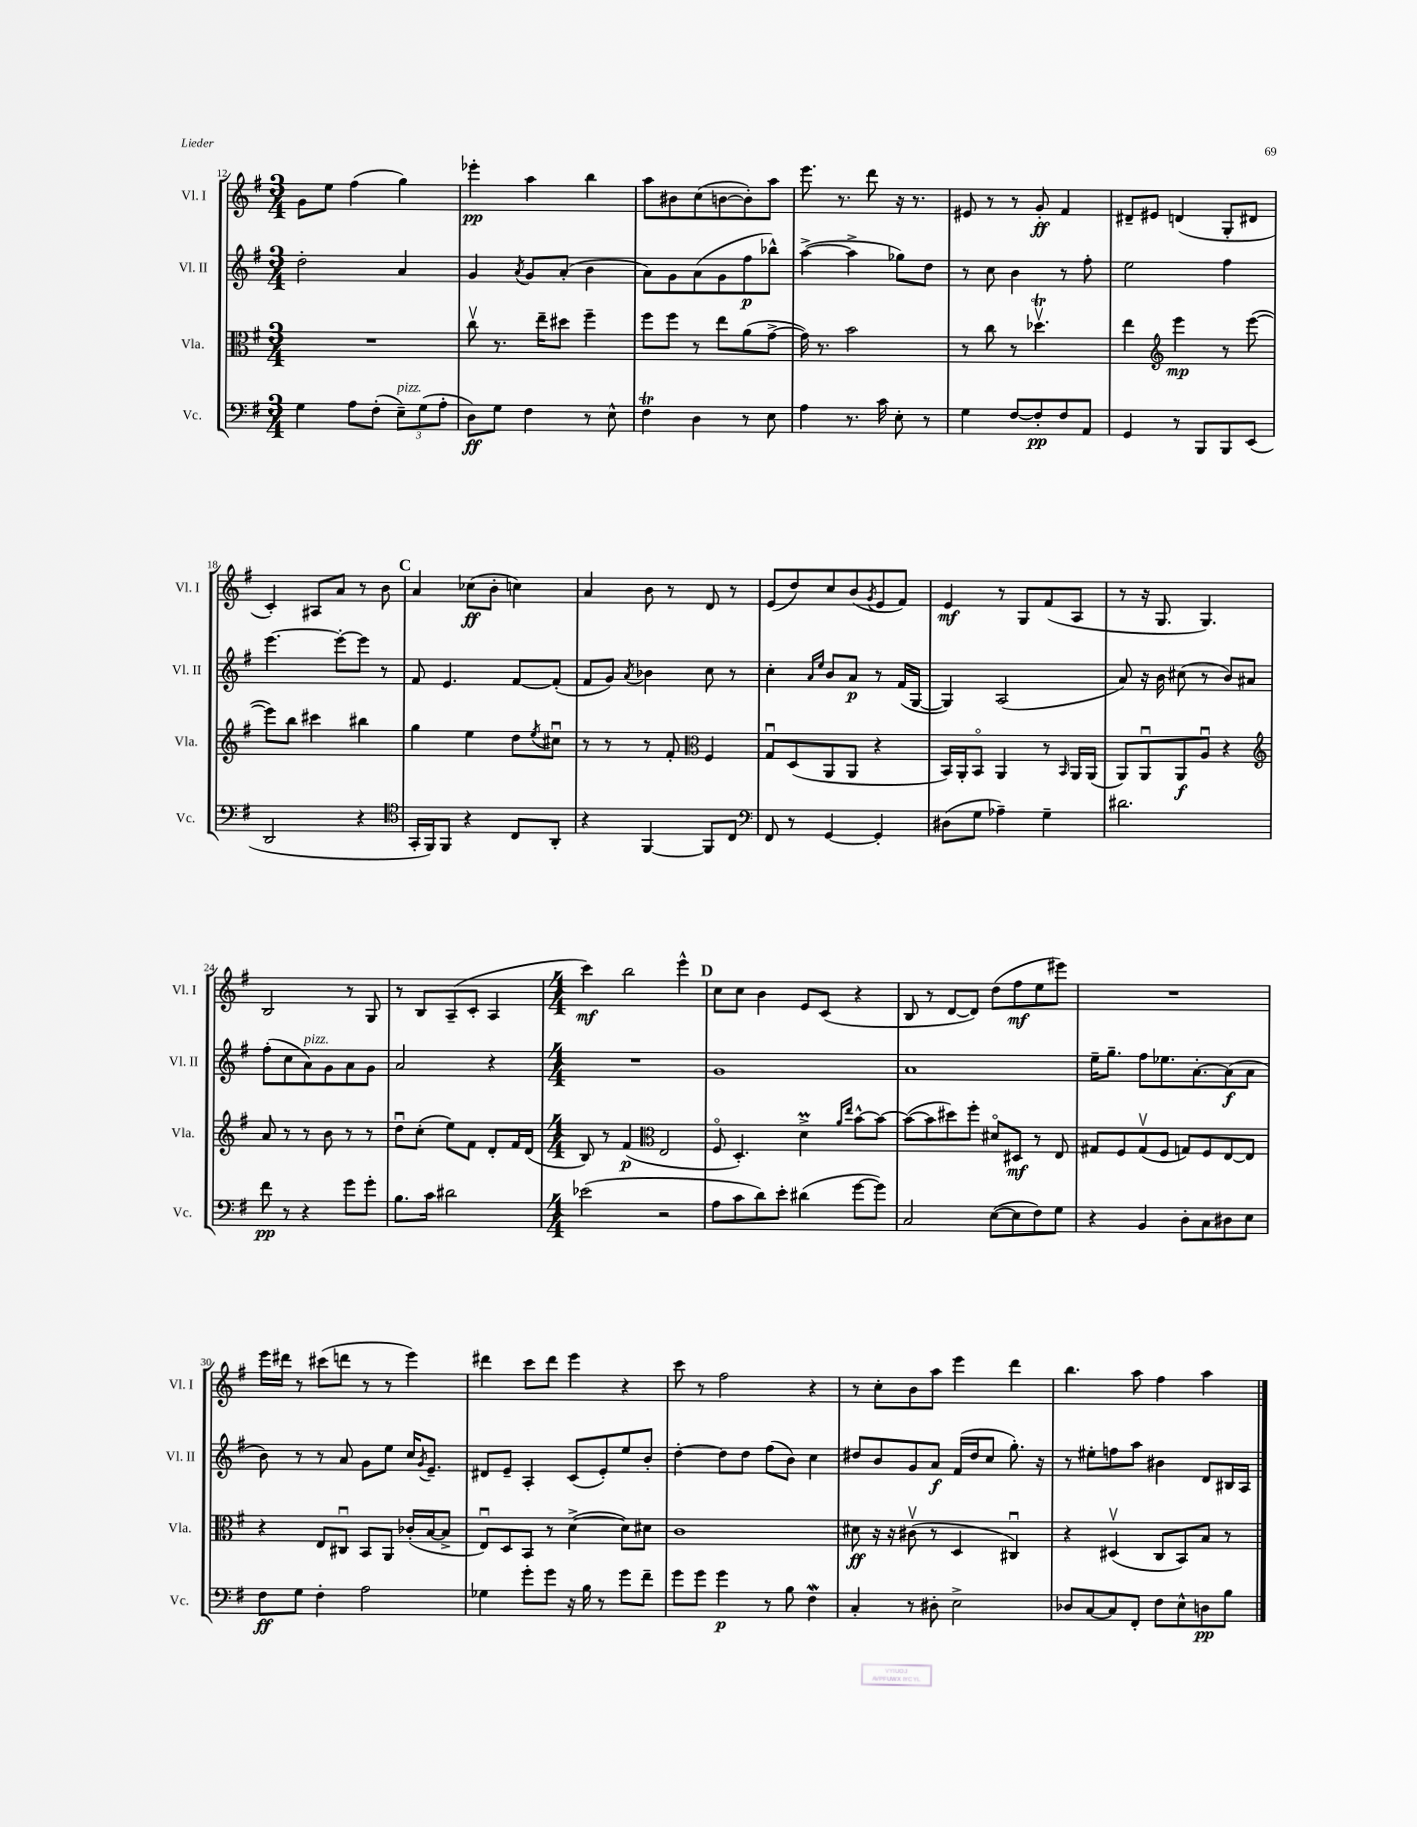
<<
\new StaffGroup <<
\new Staff = "s0" \with { instrumentName = "Vl. I" shortInstrumentName = "Vl. I" } {
    \clef treble \key g \major \numericTimeSignature \time 3/4
    g'8 e''8 fis''4( g''4) |
    ees'''4-.\pp a''4 b''4 |
    a''8 bis'8 c''8( b'8~ b'8-.) a''8 |
    e'''8. r8. d'''8 r16 r8. |
    eis'8 r8 r8 g'8-.\ff fis'4 |
    dis'8-- eis'8 d'4( g8-. dis'8 |
    c'4-.) ais8 a'8 r8 b'8 |
    \mark \markup { \bold "C" } a'4 ces''8\ff( b'8-. c''4) |
    a'4 b'8 r8 d'8 r8 |
    e'8( d''8) c''8 b'8( \acciaccatura { g'8 } e'8 fis'8) |
    e'4\mf r8 g8 fis'8( a8 |
    r8 r16 g8. g4.) |
    b2 r8 g8 |
    r8 b8 a8--( c'8-. a4 |
    \numericTimeSignature \time 4/4 c'''4\mf) b''2 e'''4-^ |
    \mark \markup { \bold "D" } c''8 c''8 b'4 e'8 c'8( r4 |
    b8 r8 d'8~ d'8) d''8( fis''8\mf e''8 eis'''8) |
    R1 |
    e'''16 dis'''16 r8 cis'''8( d'''8 r8 r8 e'''4) |
    dis'''4 c'''8 dis'''8 e'''4 r4 |
    c'''8 r8 fis''2 r4 |
    r8 c''8-. b'8 a''8 e'''4 d'''4 |
    b''4. a''8 fis''4 a''4 \bar "|." |
}
\new Staff = "s1" \with { instrumentName = "Vl. II" shortInstrumentName = "Vl. II" } {
    \clef treble \key g \major \numericTimeSignature \time 3/4
    d''2-. a'4 |
    g'4 \acciaccatura { a'8 } g'8 a'8-.( b'4 |
    a'8) g'8 a'8( g'8 fis''8\p bes''8-^) |
    a''4~->( a''4-> ges''8) d''8 |
    r8 c''8 b'4 r8 fis''8-. |
    e''2 fis''4 |
    e'''4.~ e'''8~-. e'''8 r8 |
    \mark \markup { \bold "C" } fis'8 e'4. fis'8~ fis'8-.( |
    fis'8 g'8) \acciaccatura { a'8 } bes'4 c''8 r8 |
    c''4-. \grace { a'16 e''16 } b'8 a'8\p r8 fis'16( g16~ |
    g4) a2( |
    a'8) r16 b'16 cis''8( r8 b'8) ais'8 |
    fis''8-.( c''8 a'8^\markup { \italic "pizz." }) g'8 a'8 g'8 |
    a'2 r4 |
    \numericTimeSignature \time 4/4 R1 |
    \mark \markup { \bold "D" } g'1 |
    a'1 |
    e''16-- g''8.-- fis''8 ees''8. a'8.~-. a'8\f( a'8 |
    b'8) r8 r8 a'8 g'8 e''8 c''16 \acciaccatura { g'8 } e'8.-- |
    dis'8 e'8-- a4-. c'8( e'8-.) e''8 b'8-. |
    d''4~-. d''8 d''8 fis''8( b'8) c''4 |
    dis''8 b'8 g'8 a'8\f fis'16( dis''16 c''8 g''8.-.) r16 |
    r8 eis''8-. f''8 a''8 bis'4 d'8 bis16 a16 \bar "|." |
}
\new Staff = "s2" \with { instrumentName = "Vla." shortInstrumentName = "Vla." } {
    \clef alto \key g \major \numericTimeSignature \time 3/4
    R2. |
    c''8\upbow r8. e''16-- dis''8 fis''4-- |
    fis''8 fis''8 r8 e''8 a'8( g'8~-> |
    g'16) r8. b'2 |
    r8 c''8 r8 des''4.\upbow\trill |
    e''4 \clef treble e'''4\mp r8 e'''8~( |
    e'''8) b''8 cis'''4 bis''4 |
    \mark \markup { \bold "C" } g''4 e''4 d''8 \acciaccatura { e''8 } cis''8\downbow |
    r8 r8 r8 fis'8-. \clef alto fis4 |
    g8\downbow d8( a,8 a,8 r4 |
    b,16) a,16-. b,8\flageolet a,4 r8 \grace { b,16 } a,16 a,16( |
    a,8) a,8\downbow a,8\f a8\downbow r4 |
    \clef treble a'8 r8 r8 b'8 r8 r8 |
    d''8\downbow c''8-.( e''8) fis'8 d'8-. fis'16 d'16( |
    \numericTimeSignature \time 4/4 b8) r8 fis'4\p( \clef alto e2 |
    \mark \markup { \bold "D" } fis8\flageolet d4.-.) d'4->\prall \grace { a'16 e''16 } b'8~-^ b'8~ |
    b'8~( b'8 dis''8) fis''8-. dis'8\flageolet dis8\mf r8 e8 |
    gis8 fis8 gis8\upbow( fis8 g8) fis8 e8~ e8 |
    r4 e8 cis8\downbow b,8 a,8 ces'16-.( b16~ b8-> |
    e8\downbow) d8 b,8 r8 d'4~->( d'8) dis'8 |
    c'1 |
    dis'8\ff r16 r16 cis'8\upbow( r8 d4 cis4\downbow) |
    r4 dis4\upbow( c8 b,8) b8 r8 \bar "|." |
}
\new Staff = "s3" \with { instrumentName = "Vc." shortInstrumentName = "Vc." } {
    \clef bass \key g \major \numericTimeSignature \time 3/4
    g4 a8 fis8-.( \tuplet 3/2 { e8--^\markup { \italic "pizz." }) g8( a8-. } |
    d8\ff) g8 fis4 r8 e8-^ |
    fis4\trill d4 r8 e8 |
    a4 r8. c'16 e8-. r8 |
    g4 fis8~ fis8-.\pp fis8 a,8 |
    g,4 r8 b,,8 b,,8 e,8( |
    d,2 r4 |
    \mark \markup { \bold "C" } \clef tenor g,16-. fis,16) fis,8 r4 c8 a,8-. |
    r4 fis,4~ fis,8 c8 |
    \clef bass fis,8 r8 g,4~ g,4-. |
    dis8( g8 aes4--) g4-- |
    dis'2. |
    fis'8\pp r8 r4 g'8 g'8-. |
    b8. c'16 dis'2 |
    \numericTimeSignature \time 4/4 ees'2( r2 |
    \mark \markup { \bold "D" } a8 c'8 d'8) e'8-. dis'4( g'8~ g'8) |
    c2 e8~( e8 fis8) g8 |
    r4 b,4 d8-. c8 dis8 e8 |
    fis8\ff g8 fis4-. a2 |
    ges4 g'8-. g'8 r16 b16 r8 g'8 fis'8-- |
    g'8 g'8 g'4\p r8 b8 fis4\mordent |
    c4-. r8 dis8-. e2-> |
    des8 c8~ c8 fis,8-. fis8 e8-^ d8\pp b8 \bar "|." |
}
>>
>>
\layout { \context { \Score currentBarNumber = #12 } }
